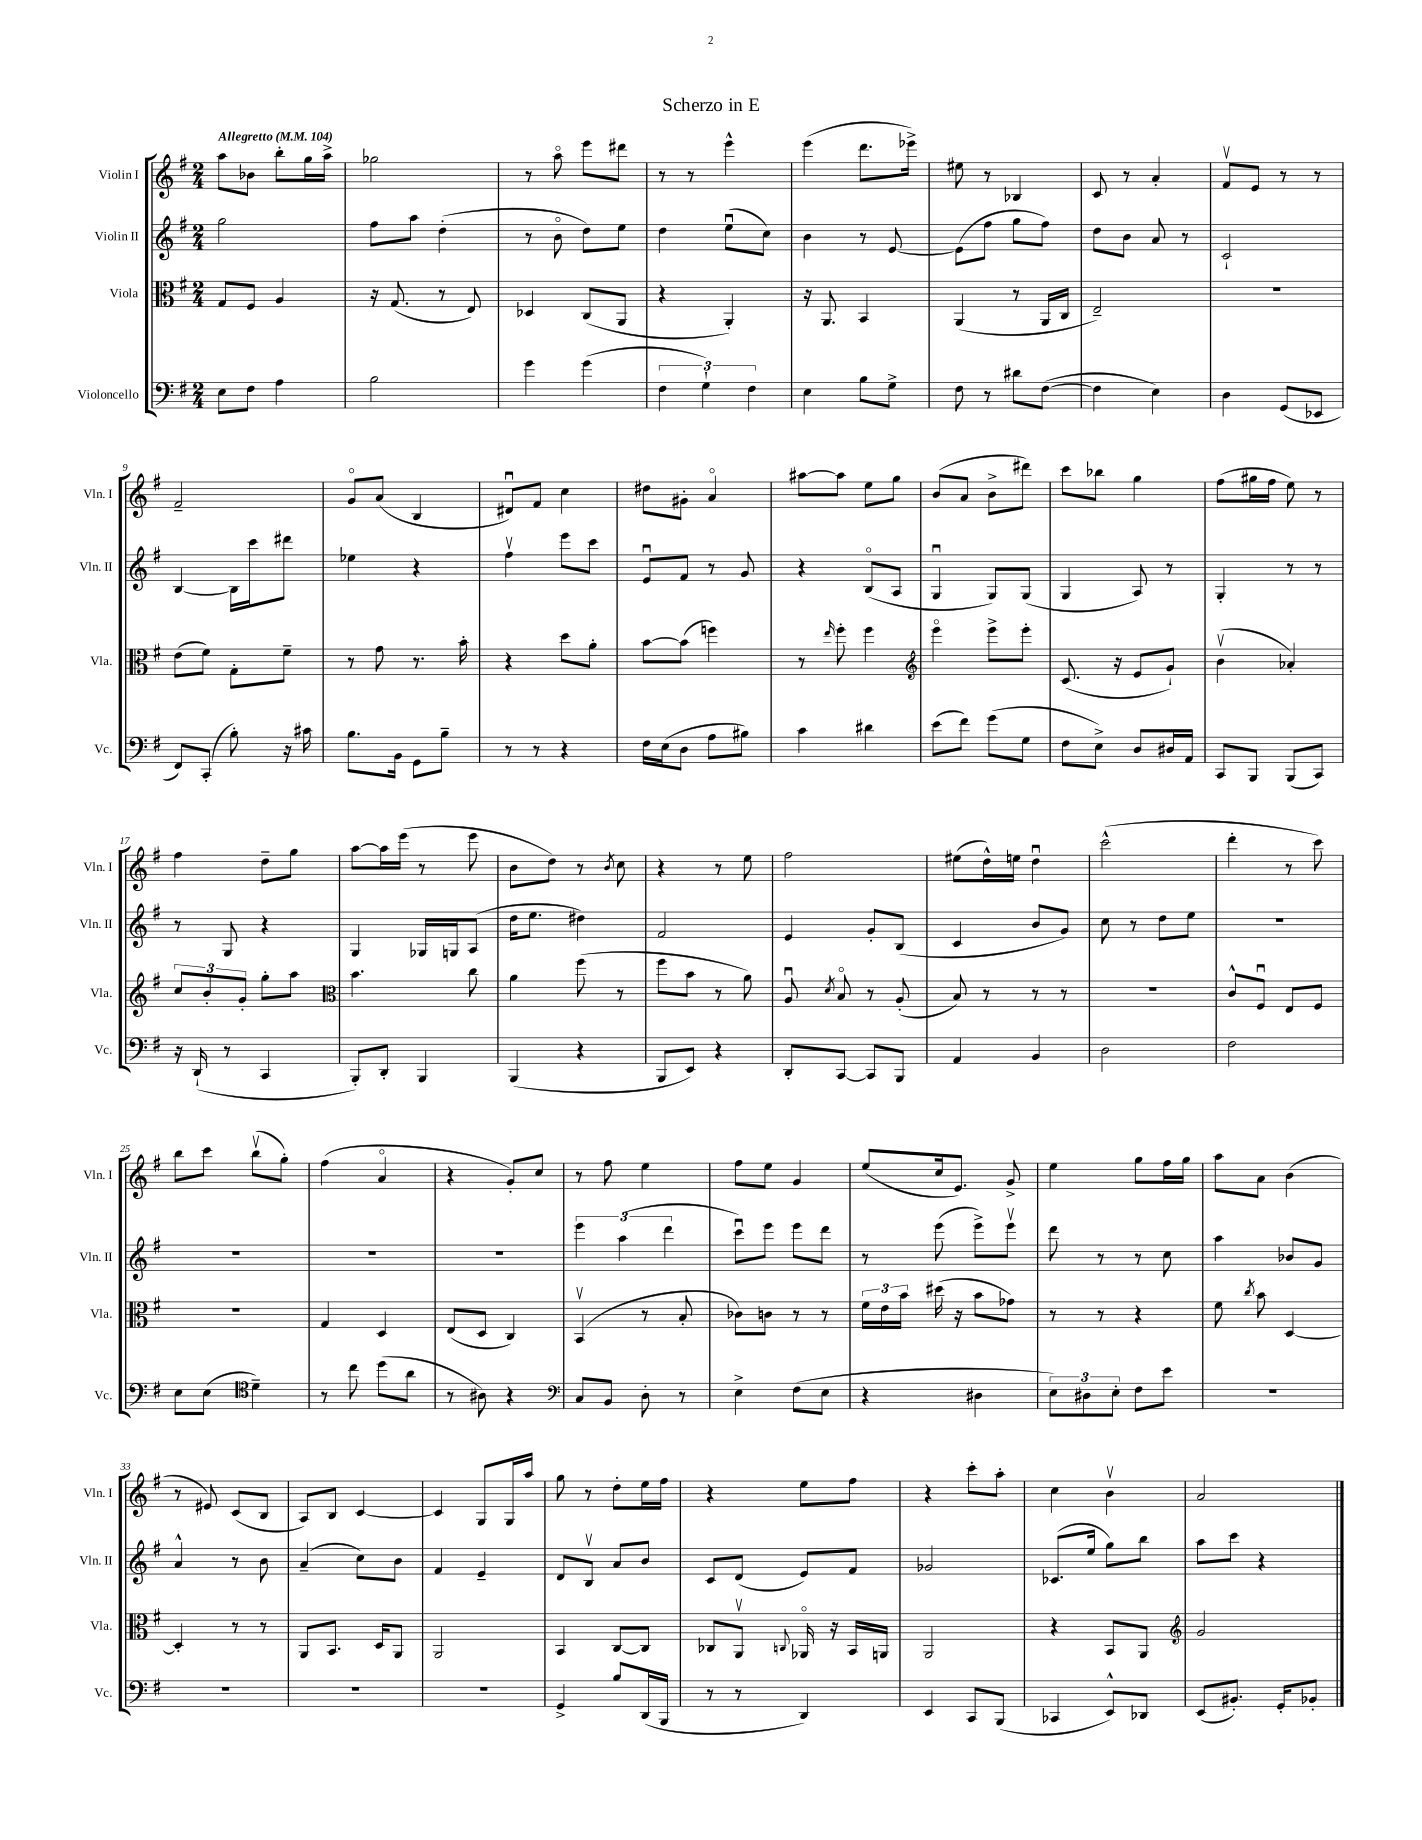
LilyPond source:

\header { title = "Scherzo in E" }
<<
\new StaffGroup <<
\new Staff = "s0" \with { instrumentName = "Violin I" shortInstrumentName = "Vln. I" } {
    \clef treble \key g \major \numericTimeSignature \time 2/4 \tempo "Allegretto" 4 = 104
    \autoBeamOff a''8[ bes'8] b''8[-. g''16 a''16]-> |
    ges''2 |
    r8 a''8\flageolet e'''8[ dis'''8] |
    r8 r8 e'''4-^ |
    e'''4( d'''8.[ ees'''16]->) |
    eis''8 r8 bes4 |
    c'8 r8 a'4-. |
    fis'8[\upbow e'8] r8 r8 |
    fis'2-- |
    g'8[\flageolet a'8]( b4 |
    dis'8[\downbow) fis'8] c''4 |
    dis''8[ gis'8]-. a'4\flageolet |
    ais''8[~ ais''8] e''8[ g''8] |
    b'8[( a'8] b'8[-> dis'''8]) |
    c'''8[ bes''8] g''4 |
    fis''8[( gis''16 fis''16] e''8) r8 |
    fis''4 d''8[-- g''8] |
    a''8[~ a''16 e'''16]( r8 e'''8 |
    b'8[ d''8]) r8 \acciaccatura { b'8 } c''8 |
    r4 r8 e''8 |
    fis''2 |
    eis''8[( d''16-^) e''16] d''4\downbow |
    c'''2-^( |
    d'''4-. r8 c'''8) |
    b''8[ c'''8] b''8[\upbow( g''8]-.) |
    fis''4( a'4\flageolet |
    r4 g'8[-.) c''8] |
    r8 fis''8 e''4 |
    fis''8[ e''8] g'4 |
    e''8[( c''16 e'8.]) g'8-> |
    e''4 g''8[ fis''16 g''16] |
    a''8[ a'8] b'4( |
    r8 eis'8) c'8[( b8] |
    a8[) b8] c'4~ |
    c'4 g8[ g16 a''16] |
    g''8 r8 d''8[-. e''16 fis''16] |
    r4 e''8[ fis''8] |
    r4 c'''8[-. a''8]-. |
    c''4 b'4\upbow |
    a'2 \bar "|." |
}
\new Staff = "s1" \with { instrumentName = "Violin II" shortInstrumentName = "Vln. II" } {
    \clef treble \key g \major \numericTimeSignature \time 2/4
    \autoBeamOff g''2 |
    fis''8[ a''8] d''4-.( |
    r8 b'8\flageolet d''8[) e''8] |
    d''4 e''8[\downbow( c''8]) |
    b'4 r8 e'8~ |
    e'8[( fis''8] g''8[ fis''8]) |
    d''8[ b'8] a'8 r8 |
    c'2-! |
    b4~ b16[ c'''16 dis'''8] |
    ees''4 r4 |
    fis''4\upbow e'''8[ c'''8] |
    e'8[\downbow fis'8] r8 g'8 |
    r4 b8[\flageolet( a8] |
    g4\downbow g8[) g8]( |
    g4 a8) r8 |
    g4-. r8 r8 |
    r8 g8 r4 |
    g4 ges16[ g16 a8]( |
    d''16[ e''8.] dis''4) |
    fis'2 |
    e'4 g'8[-. b8]( |
    c'4 b'8[ g'8]) |
    c''8 r8 d''8[ e''8] |
    R2 |
    R2 |
    R2 |
    R2 |
    \tuplet 3/2 { e'''4 a''4( d'''4 } |
    c'''8[\downbow) e'''8] e'''8[ d'''8] |
    r8 e'''8( e'''8[->) e'''8]\upbow |
    d'''8 r8 r8 c''8 |
    a''4 bes'8[ g'8] |
    a'4-^ r8 b'8 |
    a'4--( c''8[) b'8] |
    fis'4 e'4-- |
    d'8[ b8]\upbow a'8[ b'8] |
    c'8[ d'8]( e'8[) fis'8] |
    ges'2 |
    ces'8.[( e''16] g''8[) b''8] |
    a''8[ c'''8] r4 \bar "|." |
}
\new Staff = "s2" \with { instrumentName = "Viola" shortInstrumentName = "Vla." } {
    \clef alto \key g \major \numericTimeSignature \time 2/4
    \autoBeamOff g8[ fis8] a4 |
    r16 g8.( r8 e8) |
    des4 c8[( a,8] |
    r4 a,4-.) |
    r16 a,8. b,4 |
    a,4( r8 a,16[ c16] |
    e2--) |
    R2 |
    e'8[( fis'8]) g8[-. fis'8]-- |
    r8 g'8 r8. b'16-. |
    r4 d''8[ a'8]-. |
    b'8[~ b'8]( f''4) |
    r8 \grace { e''16 } fis''8-. fis''4 |
    \clef treble e'''4\flageolet e'''8[-> e'''8]-. |
    c'8.( r16 e'8[ g'8]-!) |
    b'4\upbow( aes'4-.) |
    \tuplet 3/2 { c''8[ b'8-. g'8]-. } g''8[-. a''8] |
    \clef alto b'4. c''8 |
    a'4 fis''8( r8 |
    fis''8[ b'8] r8 a'8) |
    a8\downbow \acciaccatura { d'8 } b8\flageolet r8 a8-.( |
    b8) r8 r8 r8 |
    r2 |
    c'8[-^ fis8]\downbow e8[ fis8] |
    R2 |
    g4 d4 |
    e8[( d8] c4) |
    b,4\upbow( r8 b8-. |
    ces'8[) c'8] r8 r8 |
    \tuplet 3/2 { fis'16[ e'16 b'16] } dis''16( r16 b'8[ ges'8]) |
    r8 r8 r4 |
    fis'8 \acciaccatura { c''8 } b'8 d4~ |
    d4-. r8 r8 |
    a,8[ b,8.] d16[ a,8] |
    a,2 |
    b,4 c8[~ c8] |
    ces8[ a,8]\upbow \appoggiatura { c8 } aes,16\flageolet r16 b,16[ a,16] |
    a,2 |
    r4 b,8[ a,8] |
    \clef treble g'2 \bar "|." |
}
\new Staff = "s3" \with { instrumentName = "Violoncello" shortInstrumentName = "Vc." } {
    \clef bass \key g \major \numericTimeSignature \time 2/4
    \autoBeamOff e8[ fis8] a4 |
    b2 |
    g'4 g'4( |
    \tuplet 3/2 { fis4 g4-!) fis4 } |
    e4 b8[ g8]-> |
    fis8 r8 dis'8[ fis8]~( |
    fis4 e4) |
    d4 g,8[( ees,8] |
    fis,8[) c,8]-.( b8-.) r16 cis'16 |
    b8.[ b,16] g,8[ b8]-- |
    r8 r8 r4 |
    fis16[ e16( d8] a8[ bis8]) |
    c'4 dis'4 |
    e'8[( fis'8]) g'8[( g8] |
    fis8[ e8]->) d8[ dis16 a,16] |
    c,8[ b,,8] b,,8[( c,8]) |
    r16 d,16-!( r8 c,4 |
    b,,8[-.) d,8]-. b,,4 |
    b,,4( r4 |
    b,,8[ e,8]) r4 |
    d,8[-. c,8]~ c,8[ b,,8] |
    a,4 b,4 |
    d2 |
    fis2 |
    e8[ e8]( \clef tenor d'4--) |
    r8 c''8 d''8[( a'8] |
    r8 ais8) r4 |
    \clef bass c8[ b,8] d8-. r8 |
    e4-> fis8[( e8] |
    r4 dis4 |
    \tuplet 3/2 { e8[) dis8 e8]-. } fis8[ e'8] |
    R2 |
    R2 |
    R2 |
    R2 |
    g,4-> b8[ d,16( b,,16] |
    r8 r8 d,4) |
    e,4 c,8[ b,,8]( |
    ces,4 e,8[-^) des,8] |
    e,8[( bis,8.]-.) g,16[-. bes,8]-. \bar "|." |
}
>>
>>
